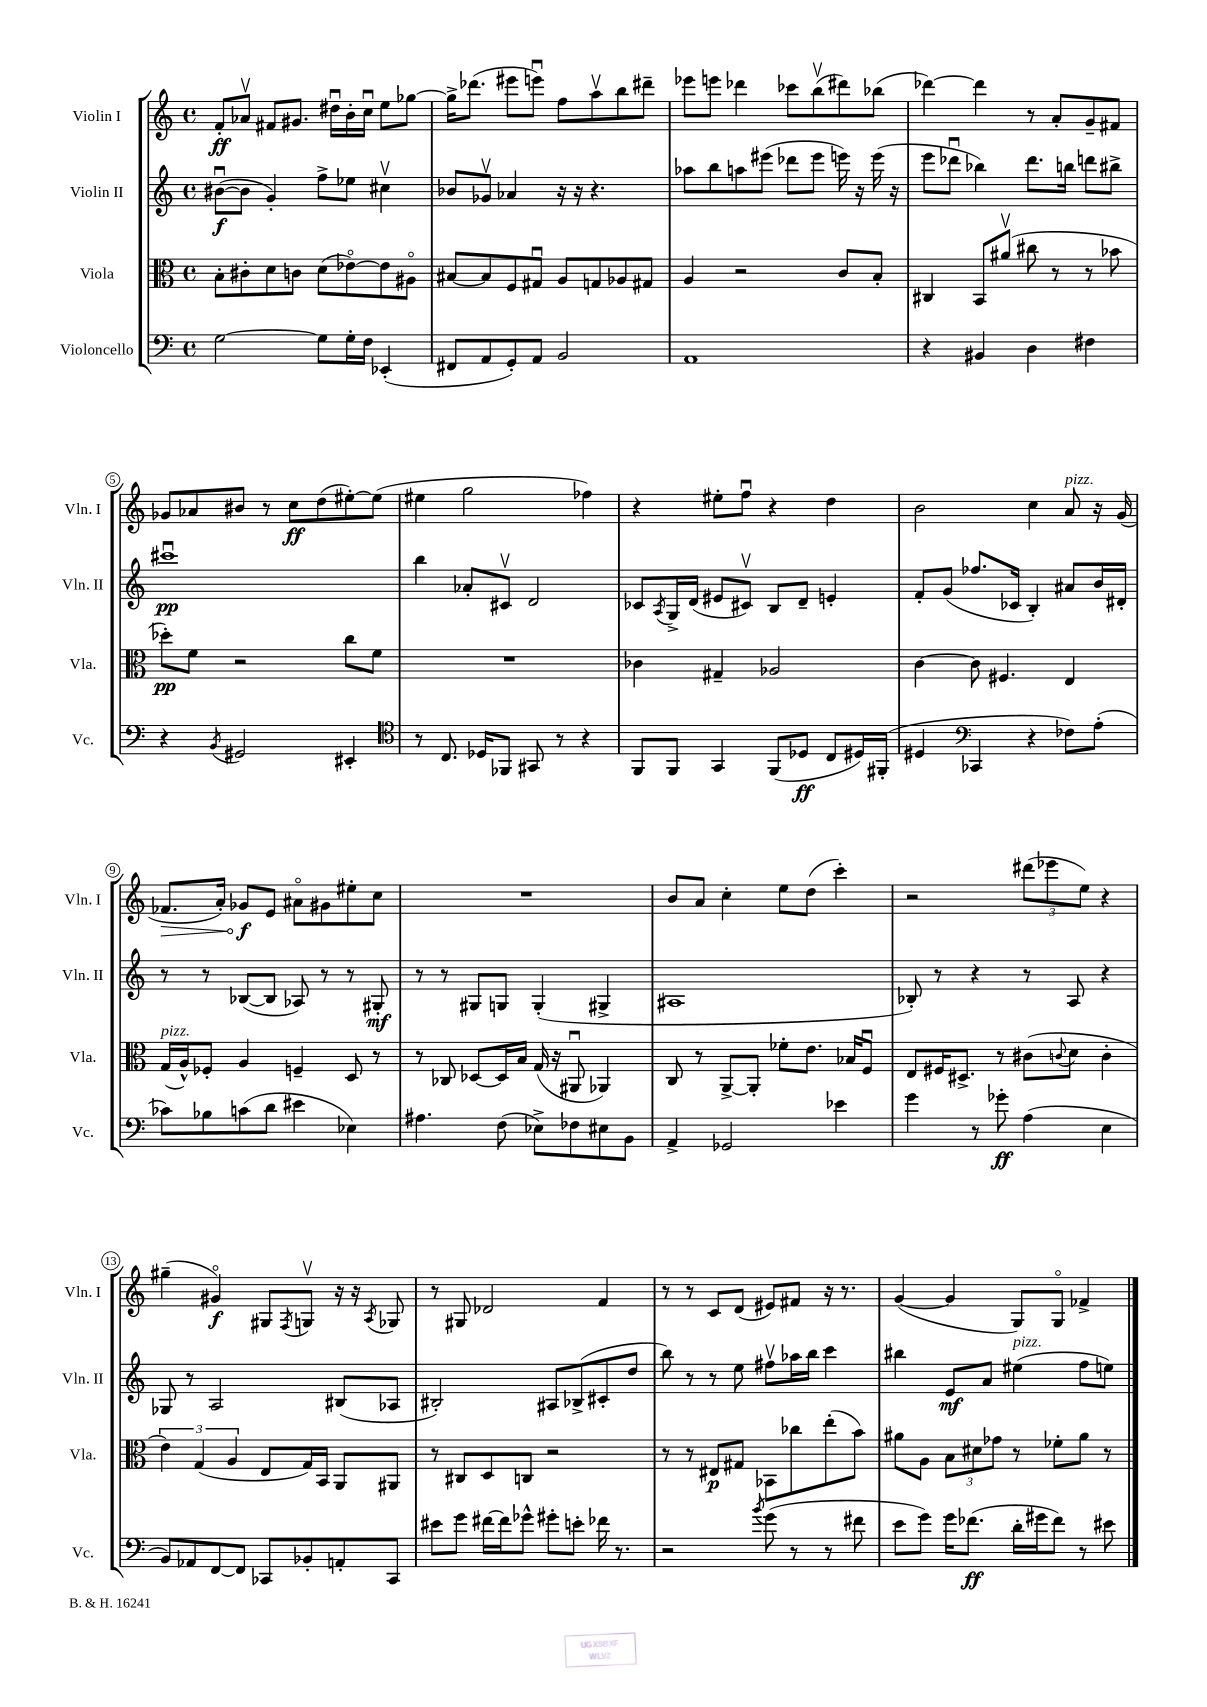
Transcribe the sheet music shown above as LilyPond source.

<<
\new StaffGroup <<
\new Staff = "s0" \with { instrumentName = "Violin I" shortInstrumentName = "Vln. I" } {
    \clef treble \key c \major \defaultTimeSignature \time 4/4
    f'8-.\ff aes'8\upbow fis'8 gis'8. dis''16\downbow b'16-. c''16\downbow e''8 ges''8~ |
    ges''16-> des'''8.( eis'''8 e'''8\downbow) f''8 a''8\upbow b''8 dis'''8-- |
    ees'''8 e'''8 des'''4 ces'''8 b''8\upbow( dis'''8) bes''8( |
    des'''4~) des'''4 r8 a'8-. g'8-- fis'8 |
    ges'8 aes'8 bis'8 r8 c''8\ff d''8( eis''8~-.) eis''8( |
    eis''4 g''2 fes''4) |
    r4 eis''8-. f''8\downbow r4 d''4 |
    b'2 c''4 a'8^\markup { \italic "pizz." } r16 g'16( |
    \once \override Hairpin.circled-tip = ##t fes'8.\> a'16-.) ges'8\f\! e'8 ais'8\flageolet gis'8 eis''8-. c''8 |
    R1 |
    b'8 a'8 c''4-. e''8 d''8( c'''4-.) |
    r2 \tuplet 3/2 { dis'''8( ees'''8 e''8) } r4 |
    gis''4--( gis'4\flageolet\f) gis8 \acciaccatura { f8 } g8\upbow r16 r16 \acciaccatura { a8 } ges8 |
    r8 gis8 des'2 f'4 |
    r8 r8 c'8 d'8( eis'8) fis'8 r16 r8. |
    g'4~( g'4 g8) g8\flageolet fes'4-> \bar "|." |
}
\new Staff = "s1" \with { instrumentName = "Violin II" shortInstrumentName = "Vln. II" } {
    \clef treble \key c \major \defaultTimeSignature \time 4/4
    bis'8~\downbow\f( bis'8 g'4-.) f''8-> ees''8 cis''4\upbow |
    bes'8 ges'8\upbow aes'4 r16 r16 r4. |
    aes''8 b''8 a''8 eis'''8( des'''8 eis'''8 e'''16) r16 e'''16( r16 |
    e'''8 des'''8\downbow bes''4) des'''8. b''16 d'''8 bis''8-> |
    cis'''1\downbow\pp |
    b''4 aes'8-. cis'8\upbow d'2 |
    ces'8 \acciaccatura { a8 } g16-> d'16( eis'8 cis'8\upbow) b8 d'8-- e'4-. |
    f'8-. g'8( fes''8. ces'16 b4-.) ais'8 b'16 dis'16-. |
    r8 r8 bes8~( bes8 aes8) r8 r8 gis8-.\mf |
    r8 r8 gis8 g8 g4-.( gis4-> |
    ais1 |
    bes8-.) r8 r4 r8 a8 r4 |
    ges8 r8 a2 bis8( aes8 |
    bis2-.) ais8 bes8->( cis'8-. d''8 |
    b''8) r8 r8 e''8 fis''8\upbow aes''16 b''16 c'''4 |
    bis''4 e'8\mf a'8 eis''4^\markup { \italic "pizz." }( f''8 e''8) \bar "|." |
}
\new Staff = "s2" \with { instrumentName = "Viola" shortInstrumentName = "Vla." } {
    \clef alto \key c \major \defaultTimeSignature \time 4/4
    b8-. cis'8-. d'8 c'8 d'8( ees'8~\flageolet) ees'8 ais8\flageolet |
    bis8~ bis8 f8 gis8\downbow a8 g8 aes8 gis8 |
    a4 r2 c'8 b8-. |
    cis4 b,8 ais'8\upbow( cis''8 r8 r8 bes'8 |
    des''8-.\pp) f'8 r2 c''8 f'8 |
    R1 |
    ces'4 gis4-- aes2 |
    c'4~ c'8 fis4. e4 |
    g16^\markup { \italic "pizz." }( a16-^) fes8-. a4 f4-- d8 r8 |
    r8 ces8 des8~ des16 b16 g16( r16 ais,8\downbow aes,4) |
    c8 r8 a,8~-> a,8-. fes'8-. e'8. bes16 f8\downbow |
    e8 fis16 dis8.-> r8 cis'8( \appoggiatura { c'8 } d'8 c'4-. |
    \tuplet 3/2 { e'4) g4( a4 } e8 g16) b,16 a,8 ais,8 |
    r8 cis8 d8 c8 r2 |
    r8 r8 eis8\p gis8 bes,8 ces''8 e''8-.( b'8) |
    ais'8 a8 \tuplet 3/2 { b8 dis'8 ges'8 } r8 fes'8-. ais'8 r8 \bar "|." |
}
\new Staff = "s3" \with { instrumentName = "Violoncello" shortInstrumentName = "Vc." } {
    \clef bass \key c \major \defaultTimeSignature \time 4/4
    g2~ g8 g16-. f16 ees,4-.( |
    fis,8 a,8 g,8-.) a,8 b,2 |
    a,1 |
    r4 bis,4 d4 fis4 |
    r4 \acciaccatura { b,8 } gis,2 eis,4-. |
    \clef tenor r8 c8. des16 fes,8 gis,8 r8 r4 |
    f,8 f,8 g,4 f,8( des8\ff c8 dis16) fis,16-.( |
    dis4 \clef bass ces,4 r4 fes8) a8-.( |
    ces'8) bes8 c'8( d'8 eis'4 ees4) |
    ais4. f8( ees8->) fes8 eis8 b,8 |
    a,4-> ges,2 ees'4 |
    g'4 r8 ges'8-.\ff a4( e4 |
    b,8) aes,8 f,8~ f,8 ces,8 bes,8-. a,8-. ces,8 |
    eis'8 g'8 fis'16~ fis'16 ges'8-^ gis'8-. e'8-. fes'16 r8. |
    r2 \acciaccatura { b'8 } g'8( r8 r8 fis'8 |
    e'8 g'8) g'16 fes'8.\ff( d'16-. gis'16 fes'8) r8 eis'8 \bar "|." |
}
>>
>>
\layout { \context { \Score \override BarNumber.stencil = #(make-stencil-circler 0.1 0.3 ly:text-interface::print) } }
